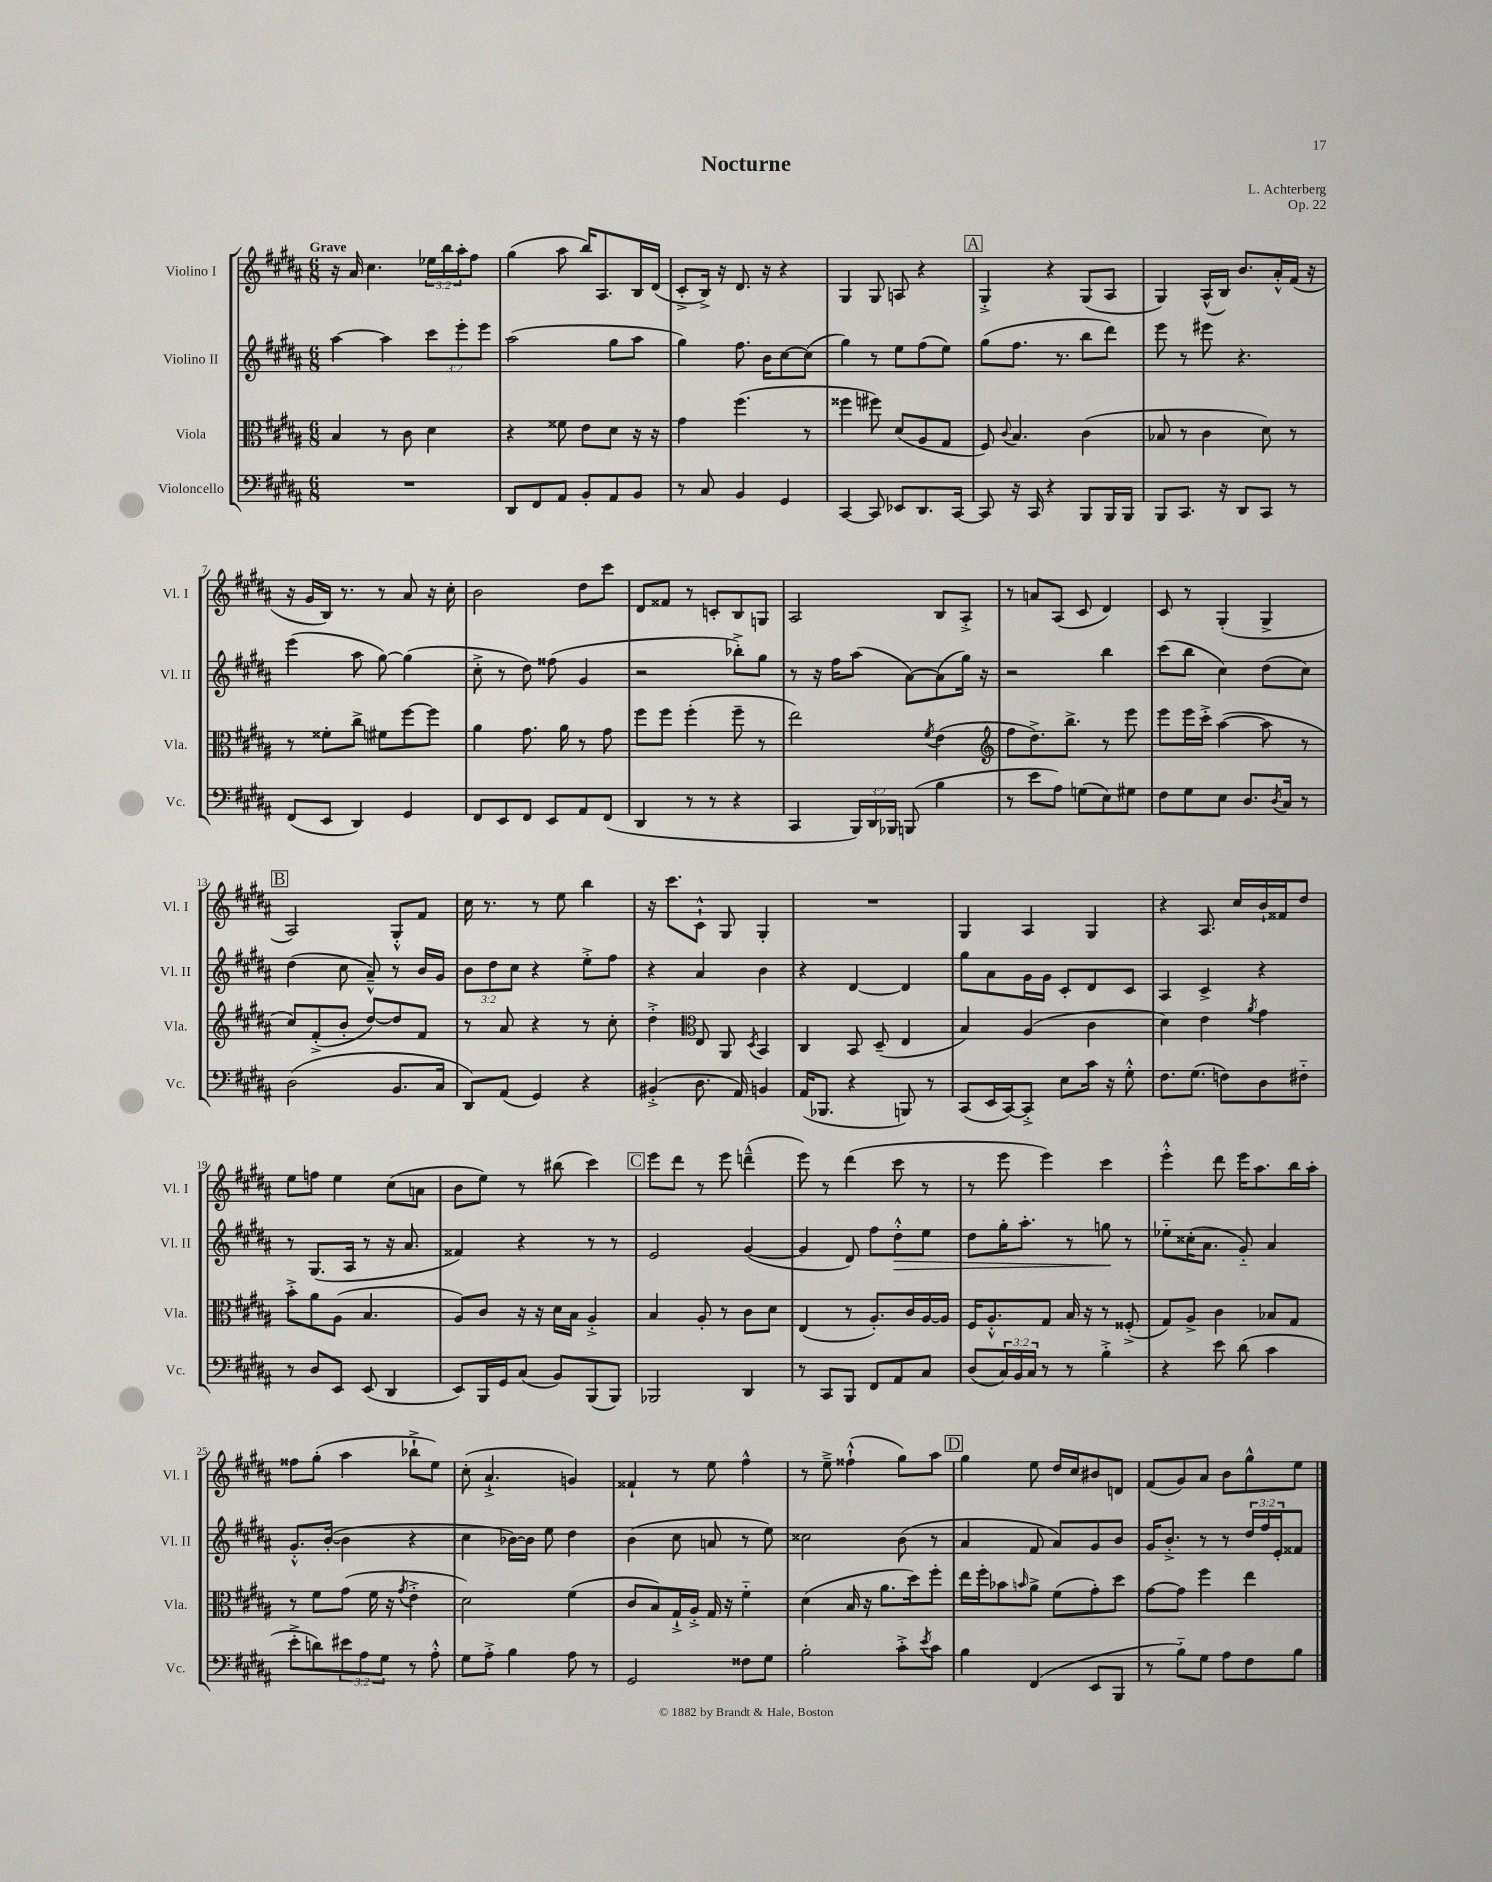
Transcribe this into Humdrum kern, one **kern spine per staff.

**kern	**kern	**kern	**kern
*staff4	*staff3	*staff2	*staff1
*clefF4	*clefC3	*clefG2	*clefG2
*k[f#c#g#d#a#]	*k[f#c#g#d#a#]	*k[f#c#g#d#a#]	*k[f#c#g#d#a#]
*M6/8	*M6/8	*M6/8	*M6/8
2.r	4B/	[4aa#\	16r
.	.	.	16a#/
.	.	.	4.cc#\
.	8r	4aa#\]	.
.	8c#\	.	.
.	4d#\	12ccc#\L	24ee-\LL
.	.	.	24bb\
.	.	12eee'\	24aa#'\J
.	.	.	8ff#\J
.	.	12eee\J	.
=	=	=	=
8DD#/L	4r	(2aa#\	(4gg#\
8FF#/	.	.	.
8AA#/J	8f##\	.	8aa#\
8BB'/L	8e\L	.	16bb/LK)
.	.	.	8.A#/
8AA#/	8d#\J	8gg#\L	.
8BB/J	16r	8aa#\J	16B/L
.	16r	.	(16d#/JJ
=	=	=	=
8r	4g#\	4gg#\)	8c#'^/L
8C#/	.	.	16B^/Jk)
.	.	.	16r
4BB/	(4.ff#\	8.ff#\	8.d#/
.	.	16b\LK	16r
4GG#/	.	[8cc#\	4r
.	8r	(8cc#\]J	.
=	=	=	=
[4CC#/	4ff##\	4gg#\)	4G#/
8CC#/]	8ff#\)	8r	8G#/
8EE-/L	(8d#/L	8ee\L	8A/
8.DD#/	8A#/	(8ff#\	4r
.	8G#/J	8ee\J)	.
[16CC#/Jk	.	.	.
=	=	=	=
8CC#/]	8F#/)	(8gg#\L	4G#'^/
.	8qqc#/	.	.
16r	4.B/	8.ff#\J	.
16CC#/	.	.	.
4r	.	.	4r
.	.	8.r	.
8BBB/L	(4c#\	8bb\L	(8G#/L
16BBB/L	.	8ddd#\J)	8A#/J
16BBB/JJ	.	.	.
=	=	=	=
8BBB/L	8B-/	8eee\	4G#/)
8.CC#/J	8r	8r	.
.	4c#\	8eee#\	(16A#^^/LL
16r	.	.	16B/JJ)
8DD#/L	.	4.r	8.b/L
8CC#/J	8d#\)	.	.
.	.	.	16a#'^^/L
8r	8r	.	(16f#/JJ
.	.	.	16r
=	=	=	=
(8FF#/L	8r	(4eee\	16r
.	.	.	16g#/LL
8EE/J	8f##'\L	.	16B/JJ)
.	.	.	8.r
4DD#/)	8cc#^\J	8aa#\	.
.	8f#\L	[8gg#\)	8r
4GG#/	[8ff#\	(4gg#\]	8a#/
.	8ff#\]J	.	16r
.	.	.	16cc#'\
=	=	=	=
8FF#/L	4a#\	8cc#'^\	2b\
8EE/	.	8r	.
8FF#/J	8.g#\	8dd#\)	.
8EE/L	.	(8ff##\	.
.	16a#\	.	.
8AA#/	8r	4g#/	8dd#\L
(8FF#/J	8g#\	.	8ccc#\J
=	=	=	=
4DD#/	8ff#\L	2r	8d#/L
.	8ff#\J	.	8f##/J
8r	(4ff#'\	.	8r
8r	.	.	8c'/L
4r	8ff#~\	8bb-'^\L)	8B/
.	8r	8gg#\J	8G/J
=	=	=	=
4CC#/	2ee\)	8r	2A#/
.	.	16r	.
.	.	16ff#\LK	.
24BBB/LL)	.	(8aa#\J	.
24DD#/	.	.	.
24BBB-/JJ	.	.	.
(8BBB/	.	[8a#\L)	.
.	8qf#/	.	.
4B\	(4e\	(8a#\]	8B/L
.	.	16gg#\Jk)	8A#'^/J
.	.	16r	.
=	=	=	=
*	*clefG2	*	*
8r	8ff#\L	2r	8r
8e\L	8.dd#^\)	.	8a/L
8A#\J)	.	.	(8A#/J
.	8.bb^\J	.	.
(8G\L	.	.	8c#/
8E\)	8r	4bb\	4d#/)
8G#\J	8eee\	.	.
=	=	=	=
8F#\L	8eee\L	(8ccc#\L	8c#/
8G#\	16eee\L	8bb\J	8r
.	16ccc#'^\JJ	.	.
8E\J	([4aa#\	4cc#\)	(4G#'/
8.D#/L	.	.	.
.	8aa#\]	(8dd#\L	4G#^/
8qD#/	.	.	.
16C#/Jk	.	.	.
8r	8r	8cc#\J)	.
=	=	=	=
(2D#\	8cc#/L)	(4dd#\	2A#/)
.	(8f#'^/	.	.
.	8b'/J	8cc#\	.
.	[8dd#/L)	8a#~^^/)	.
8.BB/L	8dd#/]	8r	8G#'^^/L
.	8f#/J	16b/LL	8f#/J
16C#/Jk	.	16g#/JJ	.
=	=	=	=
8DD#/L)	8r	12b\L	16cc#\
.	.	.	8.r
.	.	12dd#\	.
(8AA#/J	8a#/	.	.
.	.	12cc#\J	.
4GG#/)	4r	4r	8r
.	.	.	8ee\
4r	8r	8ee'^\L	4bb\
.	8cc#'\	8ff#\J	.
=	=	=	=
(4BB#'^/	4dd#'^\	4r	16r
.	.	.	8.ccc#\L
*	*clefC3	*	*
8.D#\	8E/	4a#/	8c#`^^\J
.	8AA#/	.	8G#/
16AA#/)	.	.	.
.	8qD#/	.	.
4BB/	4BB/	4b\	4G#'/
=	=	=	=
(16AA#/LK	4C#/	4r	2.r
8.BBB-/J	.	.	.
4r	8BB/	[4d#/	.
.	(8D#~/	.	.
8BBB/)	4E/	4d#/]	.
8r	.	.	.
=	=	=	=
(8CC#/L	4B/)	8gg#\L	4G#/
16EE/L	.	8a#\	.
[16CC#/J)	.	.	.
8CC#'^/]J	(4A#/	16g#\L	4A#/
.	.	16g#\JJ	.
8E\L	.	8c#'/L	.
16c#\Jk	4c#\	8d#/	4G#/
16r	.	.	.
8G#'^^\	.	8c#/J	.
=	=	=	=
8.F#\L	4d#\)	4A#/	4r
(8.G#\J	.	.	.
.	4e\	4c#^/	8.A#/
8F\L)	.	.	.
.	.	.	16cc#/LL
.	8qa#/	.	.
8D#\	4g#\	4r	16b`/
.	.	.	16f##/J
8F#'~\J	.	.	8dd#/J
=	=	=	=
8r	8b'^\L	8r	8ee\L
8D#/L	8a#\	(8.G#/L	8ff\J
8EE/J	(8A#\J	.	4ee\
.	.	16A#/Jk	.
(8EE/	4.B/	8r	.
4DD#/	.	16r	(8cc#\L
.	.	8.a#/	.
.	.	.	8a\J
=	=	=	=
8EE/L)	8A#/L)	4f##/)	8b\L
16BBB/L	8c#/J	.	8ee\J)
16GG#/J	.	.	.
(8C#/J	16r	4r	8r
.	16r	.	.
8BB/L)	16d#\LL	.	(8bb#\
.	16B\JJ	.	.
(8BBB/	4A#'^/	8r	4ccc#\)
8BBB/J)	.	8r	.
=	=	=	=
2BBB-/	4B/	2e/	8eee\L
.	.	.	8ddd#\J
.	8A#'/	.	8r
.	8r	.	8eee\
4DD#/	8c#\L	([4g#/	(4ddd~^^\
.	8d#\J	.	.
=	=	=	=
8r	(4E/	4g#/]	8eee\)
8CC#/L	.	.	8r
8BBB/J	8r	8d#/)	(4ddd#\
8FF#/L	8.A#'/L)	8ff#\L	.
8AA#/	.	8dd#'^^\	8ccc#\
.	16c#/L	.	.
8C#/J	[16A#/	8ee\J	8r
.	16A#/]JJ	.	.
=	=	=	=
(8D#/L	16F#/LK	8dd#\L	8r
.	8.A#'^^/	.	.
24C#/L)	.	16gg#'\K	8eee\
24BB/	.	.	.
.	.	8.aa#'\J	.
24C#/JJ	.	.	.
8r	8G#/J	.	4eee\)
8r	16B/	8r	.
.	16r	.	.
4B'^\	8r	8gg\	4ccc#\
.	(8F##'^/	8r	.
=	=	=	=
4r	8G#/L)	8ee-'~\L	4eee'^^\
.	8A#^/J	(16cc##'\K	.
.	.	8.a#\J	.
8e\	4c#\	.	8ddd#\
(8d#\	.	8g#'~/)	16eee\LK
.	.	.	8.aa#\
4c#\	8B-/L	4a#/	.
.	8G#/J	.	16bb\L
.	.	.	16aa#'\JJ
=	=	=	=
8e'^\L	8r	8.g#'^^/L	8ff##\L
8d\)	8f#\L	.	(8gg#'\J
.	.	([16b'/Jk	.
12e#\	(8g#\J	4b\]	4aa#\
12A#\	.	.	.
.	16f#\	.	.
12G#\J	.	.	.
.	16r	.	.
.	8qg#/	.	.
8r	4e'^\	4r	8bb-`^\L
8A#'^^\	.	.	8ee\J)
=	=	=	=
8G#\L	2d#\)	4cc#\	(8cc#'\
8A#'^\J	.	.	4.a#`^/
4B\	.	[16b-\LL)	.
.	.	16b-\]JJ	.
.	.	8ee\	.
8A#\	(4f#\	4dd#\	4g/)
8r	.	.	.
=	=	=	=
2GG#/	8c#/L	(4b\	4f##`/
.	8B/)	.	.
.	16G#`^/L	8cc#\	8r
.	16A#'^/JJ	.	.
.	16G#/	8a/	8ee\
.	16r	.	.
8F##\L	4f#'~\	8r	4ff#^^\
8G#\J	.	8ee\)	.
=	=	=	=
2B'\	(4d#\	2cc##\	8r
.	.	.	8ee~^\
.	16B/	.	(4ff##`^^\
.	16r	.	.
.	8.a#\L	.	.
8c#'^\L	.	(8b\	8gg#\L)
.	16dd#\k)	.	.
8qe/	.	.	.
8c#\J	8ff#'\J	8r	8aa#\J
=	=	=	=
4B\	16ee\LL	4a#/	4gg#\
.	16ff#'\J	.	.
.	8b-\	.	.
.	16qqb/	.	.
(4FF#/	8a#^\J	8f#/	8ee\
.	(8f#\L	8a#/L)	16dd#/LL
.	.	.	16cc#/J
8EE/L	8g#'\)	8g#/	8b#/
8BBB/J	8dd#\J	8b/J	8d/J
=	=	=	=
8r	[8g#\L	16g#/LK	(8f#/L
.	.	8.b'^/J	.
8B'~\L)	8g#\]J	.	8g#/)
8G#\J	4ff#\	8r	8a#/J
8A#\L	.	8r	8b\L
8F#\	4ee\	24dd#/LL	8gg#^^\
.	.	24ff#/	.
.	.	24e'/J	.
8B\J	.	8f##/J	8ee\J
==	==	==	==
*-	*-	*-	*-
